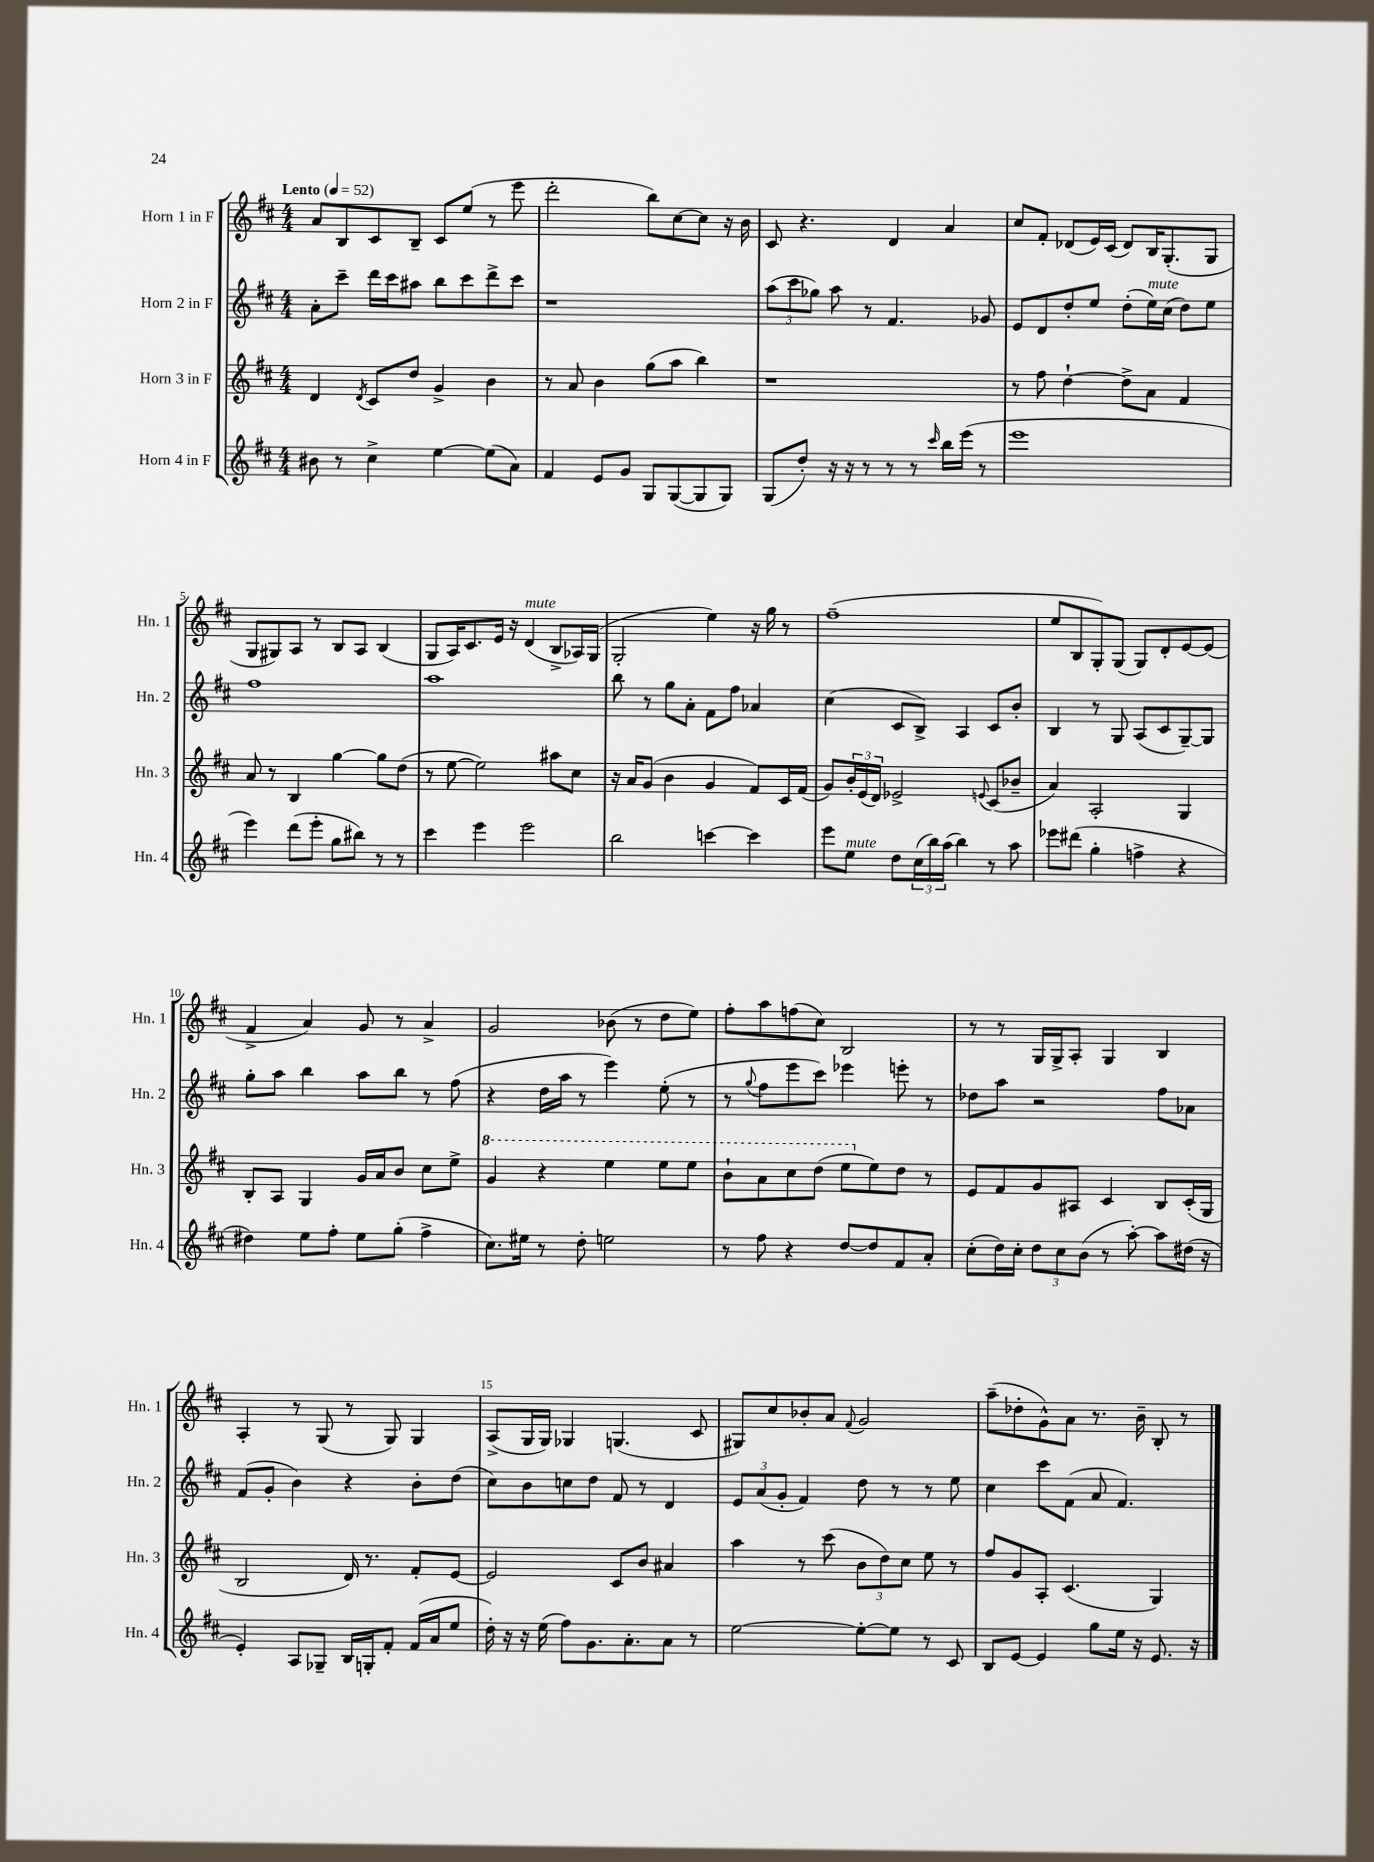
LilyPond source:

<<
\new StaffGroup <<
\new Staff = "s0" \with { instrumentName = "Horn 1 in F" shortInstrumentName = "Hn. 1" } {
    \clef treble \key d \major \numericTimeSignature \time 4/4 \tempo "Lento" 4 = 52
    a'8 b8 cis'8 b8-- cis'8 e''8( r8 e'''8 |
    d'''2-. b''8) cis''8~ cis''8 r16 b'16 |
    cis'8 r4. d'4 a'4 |
    cis''8 fis'8-. des'8( e'16) cis'16( des'8) b16 g8.-.( g8 |
    g8 gis8) a8 r8 b8 a8 b4( |
    g8 a16) cis'8. e'16 r16 d'4^\markup { \italic "mute" }( b8-> aes16) g16( |
    g2-. e''4) r16 g''16 r8 |
    fis''1--( |
    e''8 b8 g8-.) g8( g8) d'8-. e'8~ e'8( |
    fis'4-> a'4) g'8 r8 a'4-> |
    g'2 bes'8( r8 d''8 e''8) |
    fis''8-. a''8 f''8( cis''8) b2 |
    r8 r8 g16 g16-> a8-. g4 b4 |
    a4-. r8 g8( r8 g8) g4 |
    a8->( g16 g16) ges4 g4.( cis'8 |
    gis8) cis''8 bes'8-. a'8 \appoggiatura { fis'8 } g'2 |
    a''8--( des''8-. g'8-^) a'8 r8. b'16-- b8-. r8 \bar "|." |
}
\new Staff = "s1" \with { instrumentName = "Horn 2 in F" shortInstrumentName = "Hn. 2" } {
    \clef treble \key d \major \numericTimeSignature \time 4/4
    a'8-. cis'''8-- d'''16 cis'''16 ais''8 b''8 cis'''8 d'''8-> cis'''8 |
    r1 |
    \tuplet 3/2 { a''8( cis'''8 ges''8) } a''8 r8 fis'4. ges'8 |
    e'8 d'8 d''8-. e''8 d''8-.( e''16^\markup { \italic "mute" }) cis''16( d''8) e''8 |
    fis''1 |
    a''1 |
    b''8 r8 g''8 a'8-. fis'8 fis''8 aes'4 |
    cis''4( cis'8 b8->) a4 cis'8 b'8-. |
    b4 r8 g8 a8( cis'8 g8~--) g8 |
    g''8-. a''8 b''4 a''8 b''8 r8 fis''8( |
    r4 d''16 a''16 r8 e'''4) e''8-.( r8 |
    r8 \appoggiatura { g''8 } fis''8 e'''8 cis'''8) ees'''4 e'''8-. r8 |
    des''8 a''8 r2 fis''8 aes'8 |
    fis'8( g'8-. b'4) r4 b'8-. d''8( |
    cis''8) b'8 c''8 d''8 fis'8 r8 d'4 |
    \tuplet 3/2 { e'8 a'8( g'8-. } fis'4) d''8 r8 r8 e''8 |
    cis''4 cis'''8 fis'8( a'8 fis'4.) \bar "|." |
}
\new Staff = "s2" \with { instrumentName = "Horn 3 in F" shortInstrumentName = "Hn. 3" } {
    \clef treble \key d \major \numericTimeSignature \time 4/4
    d'4 \acciaccatura { d'8 } cis'8 d''8 g'4-> b'4 |
    r8 a'8 b'4 g''8( a''8 b''4) |
    r1 |
    r8 fis''8 d''4~-! d''8-> a'8 fis'4 |
    a'8 r8 b4 g''4~ g''8 d''8( |
    r8 e''8~ e''2) ais''8 cis''8 |
    r16 a'16 g'8( b'4 g'4 fis'8) cis'16 fis'16( |
    g'8) \tuplet 3/2 { b'16-. e'16( d'16) } ees'2-> \appoggiatura { e'8 } cis'8( bes'8-- |
    a'4) a2-. g4 |
    b8-. a8 g4 g'16 a'16 b'8 cis''8 e''8-> |
    \ottava #1 g''4 r4 e'''4 e'''8 e'''8 |
    b''8-! a''8 cis'''8 d'''8( e'''8 \ottava #0 e''8) d''8 r8 |
    e'8 fis'8 g'8 ais8 cis'4 b8 cis'16-.( g16 |
    b2 d'16) r8. fis'8-. e'8~ |
    e'2 cis'8 b'8 ais'4 |
    a''4 r8 cis'''8( \tuplet 3/2 { b'8 d''8) cis''8 } e''8 r8 |
    fis''8 g'8 a8-. cis'4.( g4) \bar "|." |
}
\new Staff = "s3" \with { instrumentName = "Horn 4 in F" shortInstrumentName = "Hn. 4" } {
    \clef treble \key d \major \numericTimeSignature \time 4/4
    bis'8 r8 cis''4-> e''4~ e''8( a'8) |
    fis'4 e'8 g'8 g8 g8~( g8 g8) |
    g8( d''8-.) r16 r16 r8 r8 r8 \grace { cis'''16 } b''16 e'''16( r8 |
    e'''1 |
    e'''4) d'''8( e'''8-. g''8 bis''8) r8 r8 |
    cis'''4 e'''4 e'''2 |
    b''2 c'''4~ c'''4 |
    e'''8 e''8^\markup { \italic "mute" } d''8 \tuplet 3/2 { cis''16( b''16) a''16( } b''4) r8 a''8 |
    ees'''8 dis'''8( g''4-. f''4-> r4 |
    dis''4) e''8 fis''8-. e''8 g''8-.( fis''4-> |
    cis''8.) eis''16 r8 d''8-. e''2 |
    r8 fis''8 r4 d''8~ d''8 fis'8 a'8-. |
    cis''8-.( d''16) cis''16-. \tuplet 3/2 { d''8 cis''8 b'8( } r8 a''8~-.) a''8 dis''16( r16 |
    e'4-.) a8 ges8-- b16 g16-. fis'8-. fis'16( a'16 e''8 |
    d''16-.) r16 r16 e''16( fis''8) g'8. a'8.-. a'8 r8 |
    e''2~ e''8~-. e''8 r8 cis'8 |
    b8 e'8~ e'4 g''8 e''16 r16 e'8. r16 \bar "|." |
}
>>
>>
\layout { \context { \Score \override BarNumber.break-visibility = ##(#f #t #t) barNumberVisibility = #(every-nth-bar-number-visible 5) } }
